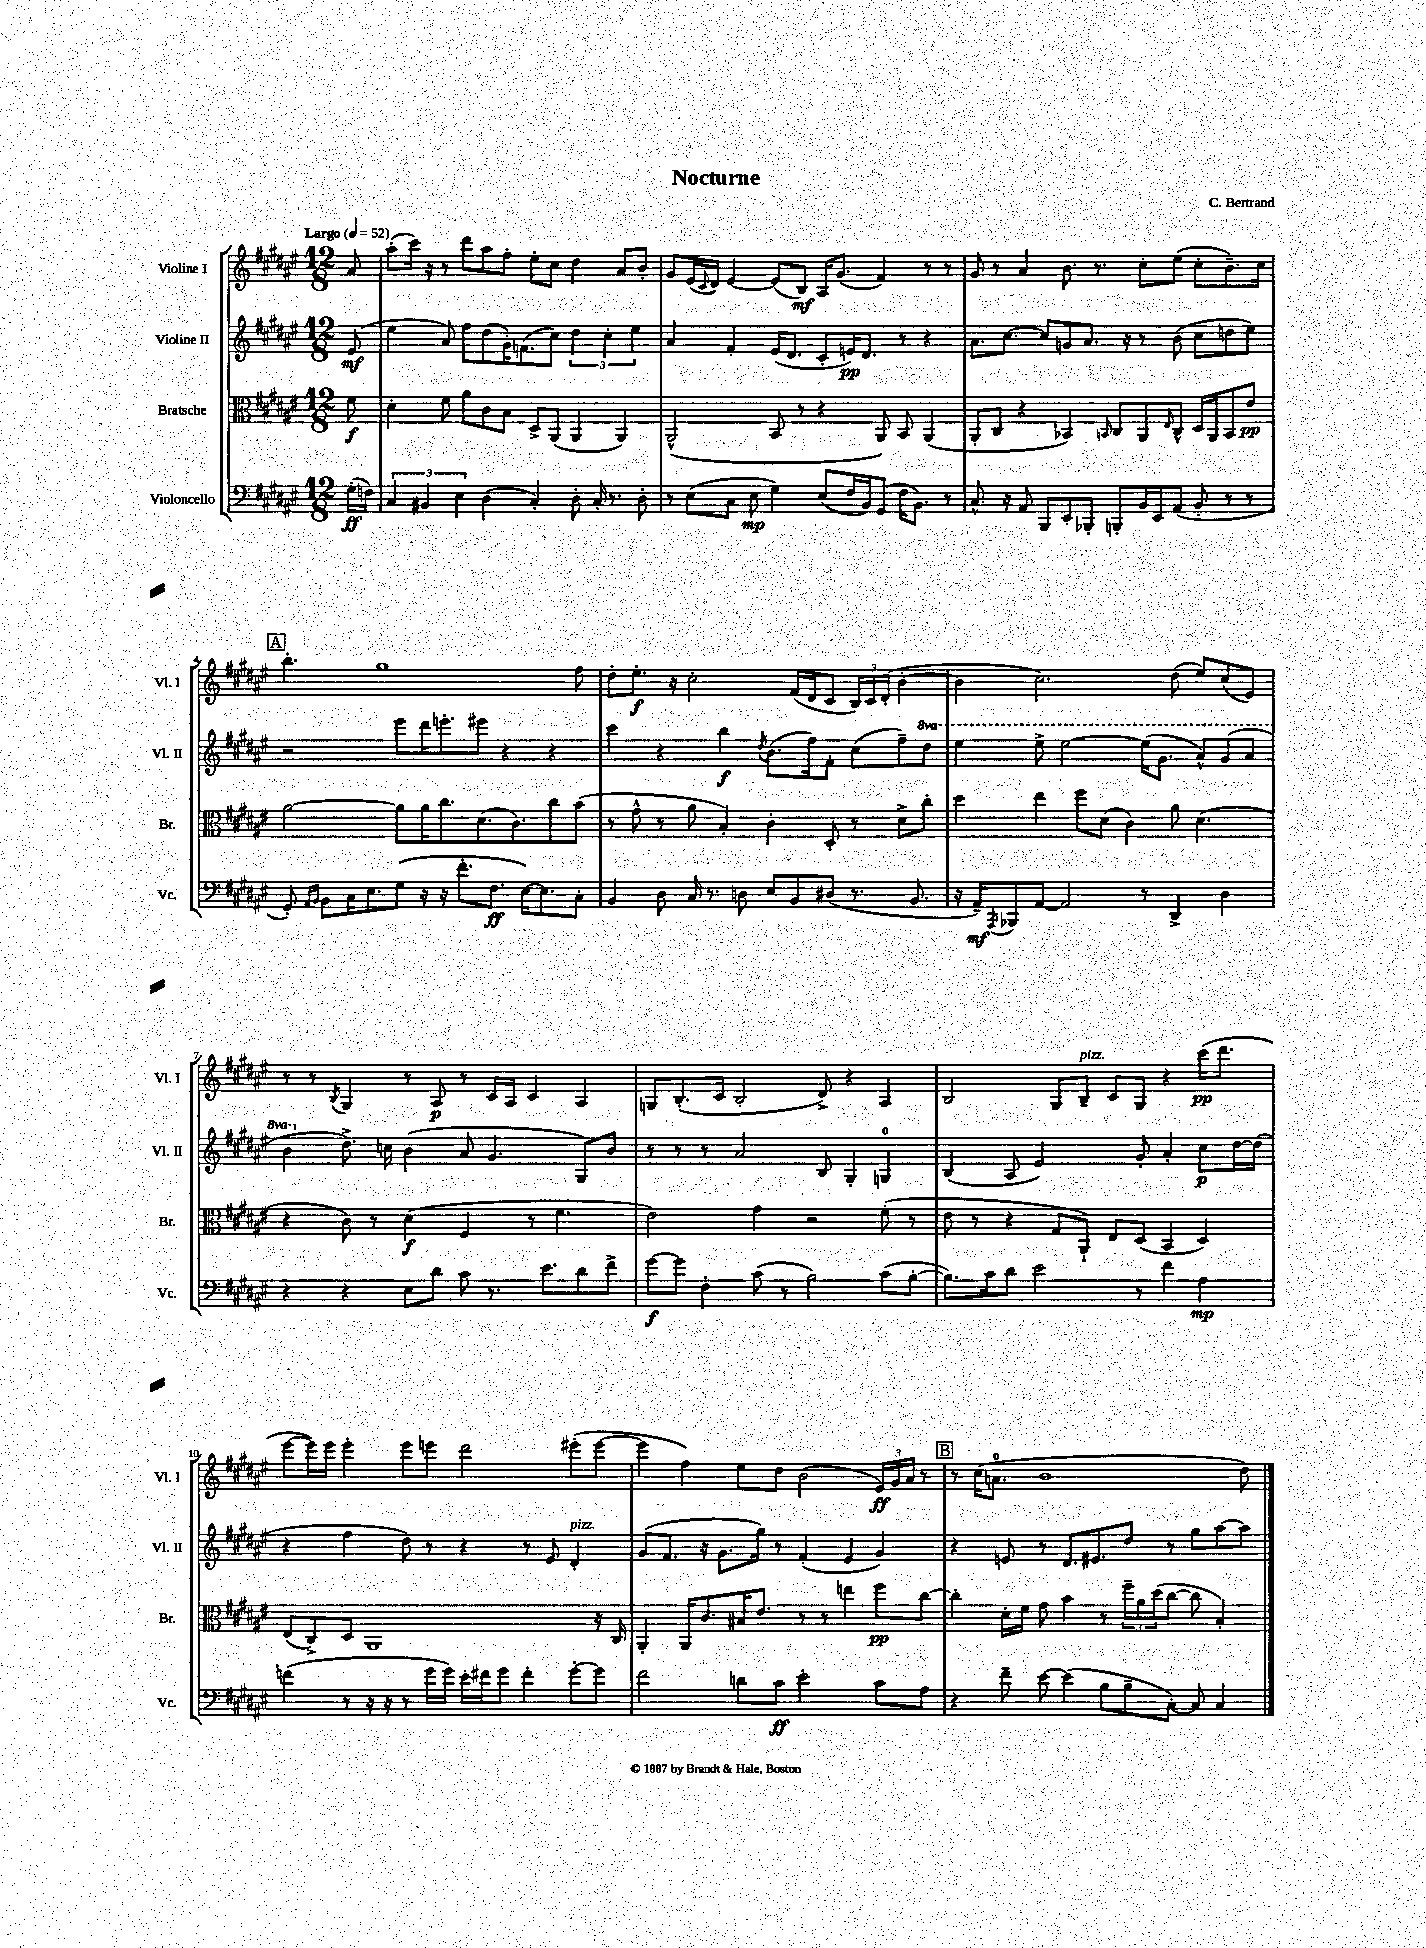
\header { title = "Nocturne" composer = "C. Bertrand" }
<<
\new StaffGroup <<
\new Staff = "s0" \with { instrumentName = "Violine I" shortInstrumentName = "Vl. I" } {
    \clef treble \key fis \major \numericTimeSignature \time 12/8 \partial 8 \tempo "Largo" 4 = 52
    ais'8 |
    ais''8-.( cis'''16) r16 r8 dis'''8 ais''8 fis''8-. eis''8-. cis''8 dis''4 ais'8 b'8-. |
    gis'8 eis'16( \appoggiatura { cis'8 } dis'16) eis'4~ eis'8( b8\mf) ais16 gis'8.( fis'4) r8 r8 |
    gis'8 r8 ais'4 b'8. r8. cis''8-. eis''8( cis''8-. b'8.--) cis''16 |
    \mark \markup { \box "A" } b''4.-. gis''1 fis''8 |
    dis''8-. eis''8.-.\f r16 cis''2-. fis'16( dis'16 cis'8 \tuplet 3/2 { b16) cis'16 dis'16-.( } b'4~-. |
    b'4 cis''2.) dis''8( eis''8) cis''8( eis'8) |
    r8 r8 \acciaccatura { b8 } gis4 r8 ais8\p r8 cis'16 ais16 cis'4 ais4 |
    g8 b8.-.( cis'16 b2-. dis'8->) r4 ais4 |
    b2 gis8 b8--^\markup { \italic "pizz." } cis'8 gis8 r4 cis'''16\pp( dis'''8. |
    eis'''8~ eis'''16) eis'''16 eis'''4-. eis'''8 e'''8 dis'''2 eis'''8-.( eis'''8~ |
    eis'''4 fis''4) eis''8 dis''8 b'2( \tuplet 3/2 { eis'16\ff) gis'16 ais'16 } r8 |
    \mark \markup { \box "B" } r8 cis''16( a'8.-0 b'1 dis''8) \bar "|." |
}
\new Staff = "s1" \with { instrumentName = "Violine II" shortInstrumentName = "Vl. II" } {
    \clef treble \key fis \major \numericTimeSignature \time 12/8 \set Staff.ottavationMarkups = #ottavation-simple-ordinals \partial 8
    eis'8\mf( |
    eis''4 ais'8) fis''8 dis''8( gis'16-.) f'8.( cis''8) \tuplet 3/2 { dis''4 cis''4-. eis''4 } |
    ais'4 fis'4-. eis'16( dis'8. cis'8-. e'16\pp) dis'8. r8 r4 |
    ais'8. cis''8.~ cis''8 g'8 ais'8. r16 r8 b'8( cis''8 d''8 eis''8) |
    \mark \markup { \box "A" } r2 eis'''8 dis'''16 e'''8.-. eis'''8 r4 r4 |
    cis'''4 r4 b''4\f \acciaccatura { dis''8 } b'8.( fis''16) fis'8-. cis''8( fis''8--) \ottava #1 dis'''8 |
    eis'''4 eis'''8-> eis'''2~ eis'''16( gis''8. ais''8-^) gis''8( ais''8 |
    b''4 \ottava #0 dis''8.->) c''16 b'4( ais'8 gis'4. gis8) b'8 |
    r8 r8 r8 ais'2 b8 gis4-. g4-0 |
    b4( ais8 eis'2) gis'8-. ais'4-. cis''8\p dis''16~ dis''16( |
    r4 fis''4 dis''8) r8 r4 r8 eis'8 dis'4-.^\markup { \italic "pizz." } |
    gis'8( fis'8. r16 gis'8. gis''16) r8 fis'4-.( eis'4 gis'4) |
    \mark \markup { \box "B" } r4 e'8 r8 dis'8. eis'8. dis''8 r8 gis''8 ais''8~ ais''8 \bar "|." |
}
\new Staff = "s2" \with { instrumentName = "Bratsche" shortInstrumentName = "Br." } {
    \clef alto \key fis \major \numericTimeSignature \time 12/8 \partial 8
    fis'8\f |
    dis'4-. fis'8 ais'8 cis'8 b8 dis8-> ais,8( ais,4 ais,4) |
    ais,2-^( b,8 r8 r4 ais,8) b,8 ais,4( |
    ais,8-. cis8 r4 bes,4) \grace { b,16 } cis8 ais,8 \grace { eis16 } cis8-^ dis16 ais,16 b,8 eis'8\pp |
    \mark \markup { \box "A" } ais'2~ ais'8 ais'16 cis''8. dis'8.( cis'8.) cis''8 b'8( |
    r8 gis'8-^ r8 ais'8 b4-.) cis'4-. dis8-. r8 dis'8-> cis''8-. |
    dis''4 eis''4 fis''8 dis'8( cis'4) ais'8 dis'4.( |
    r4 cis'8) r8 dis'4\f( fis4 r8 fis'4. |
    eis'2) gis'4 r2 fis'8-.( r8 |
    eis'8 r8 r4 gis8 ais,8-!) eis8 dis8( b,4 dis4) |
    eis8( cis8->) dis8 ais,1 r16 cis16 |
    ais,4-. ais,16 cis'8. bis16 eis'8. r8 r8 e''4 fis''8\pp cis''8~ |
    \mark \markup { \box "B" } cis''4-. dis'16-. fis'16 gis'8 b'4 r8 \tuplet 3/2 { fis''16-- ais'16 dis''16( } cis''8~ cis''8 b4-.) \bar "|." |
}
\new Staff = "s3" \with { instrumentName = "Violoncello" shortInstrumentName = "Vc." } {
    \clef bass \key fis \major \numericTimeSignature \time 12/8 \partial 8
    gis16-.\ff( f16) |
    \tuplet 3/2 { cis4 bis,4 eis4 } dis4( cis4-.) dis8-. cis16-. r8. dis8-. |
    r8 eis8( cis8 eis8\mp gis4) eis8( fis16 b,16) gis,8( fis16 b,8.) r8 |
    cis8.-^ r16 ais,8 b,,8 eis,8-. bes,,8-. b,,8-. b,16 eis,16 ais,8( b,8-. r8 r8 |
    \mark \markup { \box "A" } gis,8-.) \grace { ais,16 b,16 } b,8 cis16 eis8. gis8( r16 r16 fis'8.-. fis8.\ff eis16~) eis8. cis8-. |
    b,4 dis8 cis16 r8. d8 eis8 b,8 dis8( r8. b,8. |
    r16 ais,16--\mf) \acciaccatura { ais,,8 } bes,,8 ais,8~ ais,2 r8 dis,4-> dis4 |
    r4 r4 eis8 dis'8 cis'8 r8. eis'8. dis'8 fis'8-> |
    gis'8~\f gis'8 fis4-. cis'8( r8 b2) cis'8( b8~-. |
    b8.) cis'16 dis'8 eis'2 r8 fis'4 ais4\mp |
    f'4( r8 r16 r16 r8 gis'16 gis'16) eis'16-. fis'16 gis'8 fis'4-. gis'8~-. gis'8 |
    fis'2 d'8 cis'8\ff eis'2-. cis'8 ais8 |
    \mark \markup { \box "B" } r4 fis'8-- eis'8~ eis'4( b8 b8-- cis8~-.) cis8 cis4 \bar "|." |
}
>>
>>
